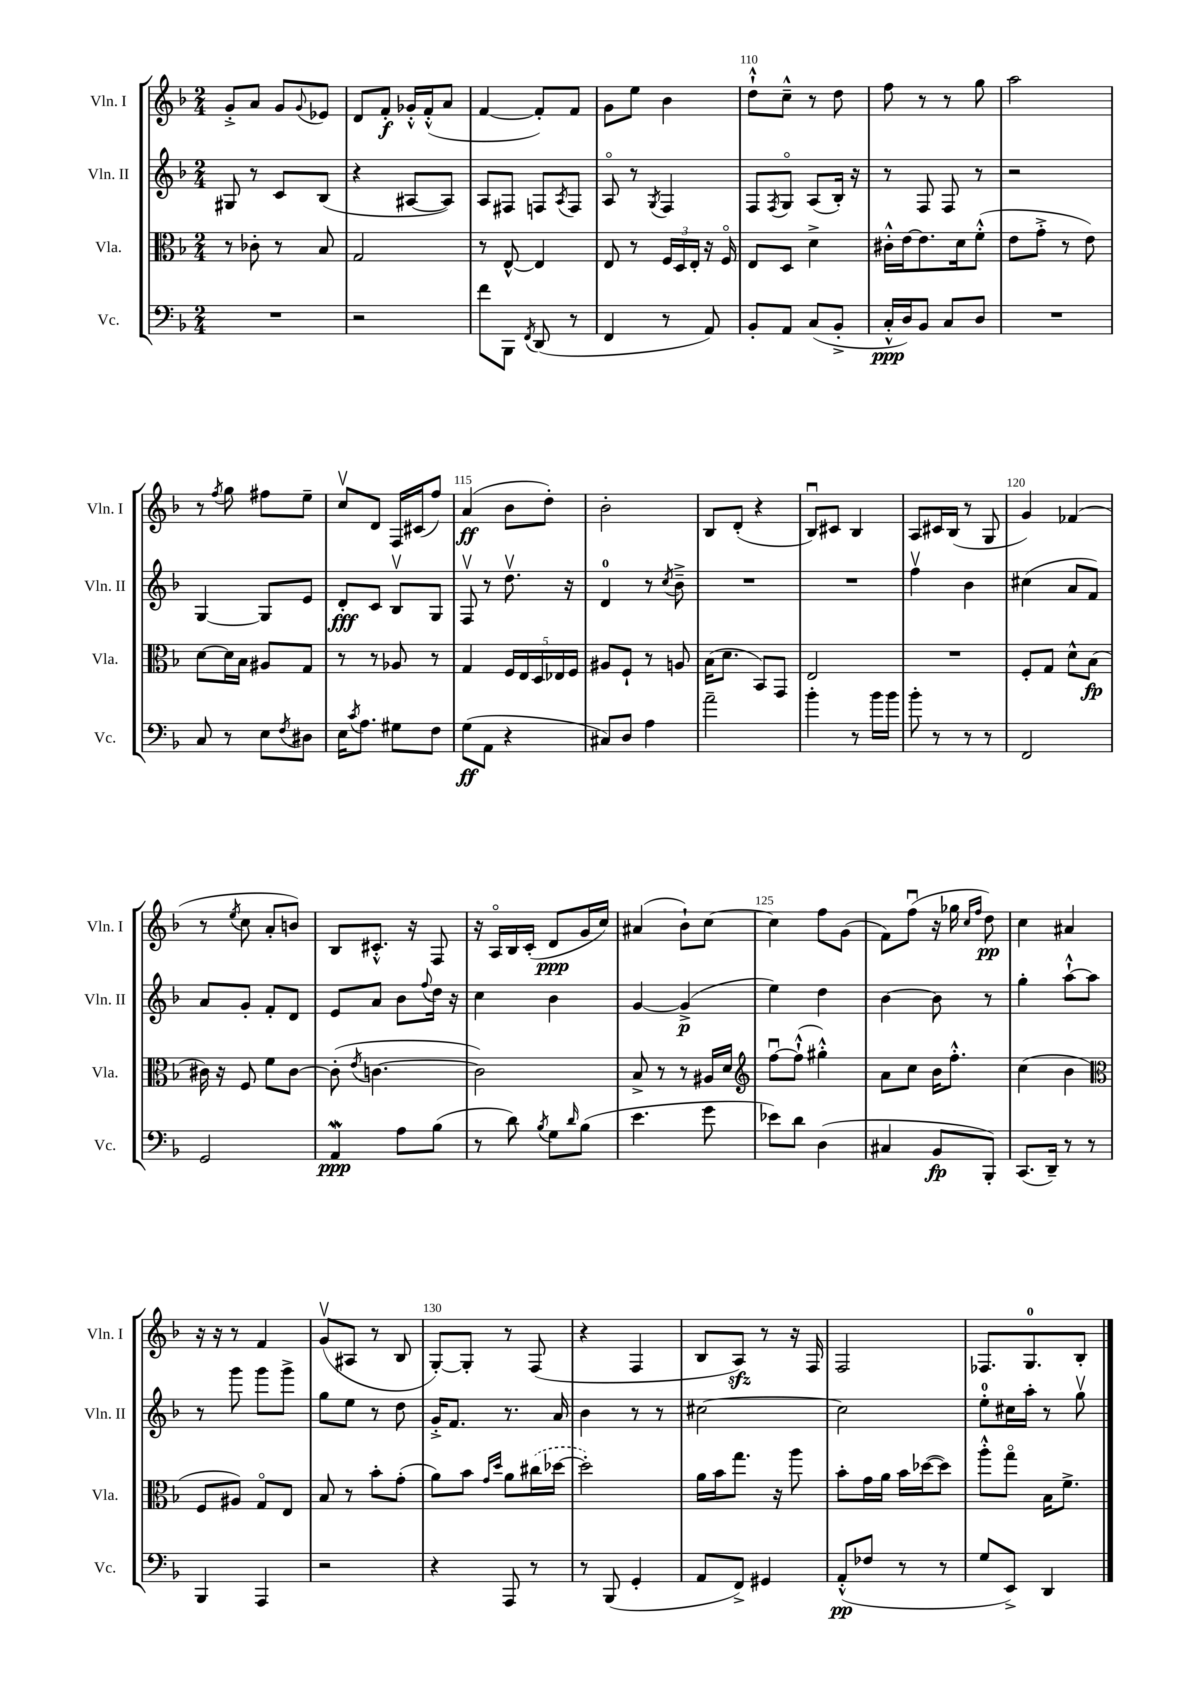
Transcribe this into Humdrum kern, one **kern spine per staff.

**kern	**dynam	**kern	**dynam	**kern	**dynam	**kern	**dynam
*part4	*part4	*part3	*part3	*part2	*part2	*part1	*part1
*staff4	*staff4	*staff3	*staff3	*staff2	*staff2	*staff1	*staff1
*I"Vc.	*	*I"Vla.	*	*I"Vln. II	*	*I"Vln. I	*
*I'Vc.	*	*I'Vla.	*	*I'Vln. II	*	*I'Vln. I	*
*clefF4	*	*clefC3	*	*clefG2	*	*clefG2	*
*k[b-]	*	*k[b-]	*	*k[b-]	*	*k[b-]	*
*M2/4	*	*M2/4	*	*M2/4	*	*M2/4	*
=106	=106	=106	=106	=106	=106	=106	=106
2r	.	8r	.	8G#X/	.	8g'^/L	.
.	.	8c-X'\	.	8r	.	8a/J	.
.	.	8r	.	8c/L	.	8g/L	.
.	.	.	.	.	.	8qqg/	.
.	.	8B-/	.	(8B-/J	.	8e-X/J	.
=107	=107	=107	=107	=107	=107	=107	=107
2r	.	2G/	.	4r	.	8d/L	.
.	.	.	.	.	.	8f'/J	f
.	.	.	.	[8A#X/L	.	16g-X'^^/LL	.
.	.	.	.	.	.	(16f'^^/J	.
.	.	.	.	8A#/J])	.	8a/J	.
=108	=108	=108	=108	=108	=108	=108	=108
8f\L	.	8r	.	8A/L	.	[4f/	.
8BBB-\J	.	[8E^^/	.	8F#X/J	.	.	.
8qFF/	.	.	.	.	.	.	.
(8DD/	.	4E/]	.	8Fn/L	.	8f'/L])	.
.	.	.	.	8qA/	.	.	.
8r	.	.	.	8F/J	.	8f/J	.
=109	=109	=109	=109	=109	=109	=109	=109
4FF/	.	8E/	.	8A/	.	8g\L	.
.	.	8r	.	8r	.	8ee\J	.
.	.	.	.	8qG/	.	.	.
8r	.	24F/LL	.	4F/	.	4b-\	.
.	.	24D/	.	.	.	.	.
.	.	24E'/JJ	.	.	.	.	.
8AA/)	.	16r	.	.	.	.	.
.	.	16F/	.	.	.	.	.
=110	=110	=110	=110	=110	=110	=110	=110
8BB-'/L	.	8E/L	.	8F/L	.	8dd`^^\L	.
.	.	.	.	8qF/	.	.	.
8AA/J	.	8D/J	.	8G/J	.	8cc~^^\J	.
(8C/L	.	4d^\	.	(8A/L	.	8r	.
8BB-'^/J	.	.	.	16B-'/Jk)	.	8dd\	.
.	.	.	.	16r	.	.	.
=111	=111	=111	=111	=111	=111	=111	=111
16C'^^/LL	ppp	16c#X'^^\LL	.	8r	.	8ff\	.
16D/J)	.	[16e\J	.	.	.	.	.
8BB-/J	.	8.e\]	.	8F/	.	8r	.
8C/L	.	.	.	8F/	.	8r	.
.	.	16d\k	.	.	.	.	.
8D/J	.	(8f'^^\J	.	8r	.	8gg\	.
=112	=112	=112	=112	=112	=112	=112	=112
2r	.	8e\L	.	2r	.	2aa\	.
.	.	8g'^\J	.	.	.	.	.
.	.	8r	.	.	.	.	.
.	.	8e\)	.	.	.	.	.
!!LO:LB:g=z
=113	=113	=113	=113	=113	=113	=113	=113
8C/	.	[8d\L	.	[4G/	.	8r	.
.	.	.	.	.	.	8qff/	.
8r	.	16d\L]	.	.	.	8gg\	.
.	.	16B-\JJ	.	.	.	.	.
8E\L	.	8A#X/L	.	8G/L]	.	8ff#X\L	.
8qF/	.	.	.	.	.	.	.
8D#X\J	.	8G/J	.	8e/J	.	8ee~\J	.
=114	=114	=114	=114	=114	=114	=114	=114
16E\KL	.	8r	.	8d'/L	fff	8ccv/L	.
8qc/	.	.	.	.	.	.	.
8.A\J	.	.	.	.	.	.	.
.	.	8r	.	8c/J	.	8d/J	.
8G#X\L	.	8A-X/	.	8B-v/L	.	16F/LL	.
.	.	.	.	.	.	(16c#X/J	.
8F\J	.	8r	.	8G/J	.	8ff/J)	.
=115	=115	=115	=115	=115	=115	=115	=115
(8G\L	ff	4G/	.	8Fv/	.	(4a/	ff
8AA\J	.	.	.	8r	.	.	.
4r	.	20F/LL	.	8.ddv\	.	8b-\L	.
.	.	20E/	.	.	.	.	.
.	.	20D/	.	.	.	.	.
.	.	.	.	.	.	8dd'\J)	.
.	.	20E-X/	.	.	.	.	.
.	.	.	.	16r	.	.	.
.	.	20F/JJ	.	.	.	.	.
=116	=116	=116	=116	=116	=116	=116	=116
8C#X/L)	.	8A#X/L	.	4d/	.	2b-'\	.
8D/J	.	8F`/J	.	.	.	.	.
4A\	.	8r	.	8r	.	.	.
.	.	.	.	8qcc/	.	.	.
.	.	8An/	.	8b-~^\	.	.	.
=117	=117	=117	=117	=117	=117	=117	=117
2a~\	.	(16B-\KL	.	2r	.	8B-/L	.
.	.	8.d\J	.	.	.	.	.
.	.	.	.	.	.	(8d'/J	.
.	.	8BB-/L)	.	.	.	4r	.
.	.	8GG/J	.	.	.	.	.
=118	=118	=118	=118	=118	=118	=118	=118
4b-'\	.	2E/	.	2r	.	8B-u/L)	.
.	.	.	.	.	.	8c#X/J	.
8r	.	.	.	.	.	4B-/	.
16b-\LL	.	.	.	.	.	.	.
16b-\JJ	.	.	.	.	.	.	.
=119	=119	=119	=119	=119	=119	=119	=119
8b-'\	.	2r	.	4ffv\	.	8A/L	.
8r	.	.	.	.	.	16c#X/L	.
.	.	.	.	.	.	(16B-/JJ	.
8r	.	.	.	4b-\	.	8r	.
8r	.	.	.	.	.	8G/	.
=120	=120	=120	=120	=120	=120	=120	=120
2FF/	.	8F'/L	.	(4cc#X\	.	4g/)	.
.	.	8G/J	.	.	.	.	.
.	.	8d^^\L	.	8a/L	.	(4f-X/	.
.	.	(8B-\J	fp	8f/J)	.	.	.
!!LO:LB:g=z
=121	=121	=121	=121	=121	=121	=121	=121
2GG/	.	16c#X\)	.	8a/L	.	8r	.
.	.	16r	.	.	.	.	.
.	.	.	.	.	.	8qee/	.
.	.	8F/	.	8g'/J	.	8cc\	.
.	.	8f\L	.	8f'/L	.	8a'/L	.
.	.	[8c#\J	.	8d/J	.	8bn/J)	.
=122	=122	=122	=122	=122	=122	=122	=122
4AAW/	ppp	(8c#'\]	.	8e/L	.	8B-/L	.
.	.	8qe/	.	.	.	.	.
.	.	[4.cn\	.	8a/J	.	8.c#X'^^/J	.
8A\L	.	.	.	8b-\L	.	.	.
.	.	.	.	.	.	16r	.
.	.	.	.	8qqff/	.	.	.
(8B-\J	.	.	.	16dd\Jk	.	8F/	.
.	.	.	.	16r	.	.	.
=123	=123	=123	=123	=123	=123	=123	=123
8r	.	2c\])	.	4cc\	.	16r	.
.	.	.	.	.	.	16A/LL	.
8d\)	.	.	.	.	.	16B-/	.
.	.	.	.	.	.	(16c'/JJ	.
8qB-/	.	.	.	.	.	.	.
8G\L	.	.	.	4b-\	.	8d/L	ppp
16qqd/	.	.	.	.	.	.	.
(8B-\J	.	.	.	.	.	16g/L	.
.	.	.	.	.	.	16cc/JJ)	.
=124	=124	=124	=124	=124	=124	=124	=124
4.e\	.	8B-^/	.	[4g/	.	(4a#X/	.
.	.	8r	.	.	.	.	.
.	.	8r	.	(4g^/]	p	8b-`\L)	.
8g\	.	16A#X/LL	.	.	.	[8cc\J	.
.	.	16d/JJ	.	.	.	.	.
=125	=125	=125	=125	=125	=125	=125	=125
*	*	*clefG2	*	*	*	*	*
8e-X\L)	.	[8ffu\L	.	4ee\)	.	4cc\]	.
8d\J	.	(8ff`^^\J]	.	.	.	.	.
(4D\	.	4gg#X'^^\)	.	4dd\	.	8ff\L	.
.	.	.	.	.	.	(8g\J	.
=126	=126	=126	=126	=126	=126	=126	=126
4C#X/	.	8a\L	.	[4b-\	.	8f\L)	.
.	.	8cc\J	.	.	.	(8ffu\J	.
8BB-/L	fp	16b-\KL	.	8b-\]	.	16r	.
.	.	8.ff'^^\J	.	.	.	16gg-X\	.
.	.	.	.	.	.	16qqcc/LL	.
.	.	.	.	.	.	16qqff/JJ	.
8BBB-'/J)	.	.	.	8r	.	8dd\)	pp
=127	=127	=127	=127	=127	=127	=127	=127
(8.CC/L	.	(4cc\	.	4gg'\	.	4cc\	.
16DD~/Jk)	.	.	.	.	.	.	.
8r	.	4b-\	.	[8aa`^^\L	.	4a#X/	.
8r	.	.	.	8aa\J]	.	.	.
!!LO:LB:g=z
=128	=128	=128	=128	=128	=128	=128	=128
*	*	*clefC3	*	*	*	*	*
4BBB-/	.	8F/L	.	8r	.	16r	.
.	.	.	.	.	.	16r	.
.	.	8A#X/J)	.	8ggg\	.	8r	.
4AAA/	.	8G/L	.	8ggg\L	.	4f/	.
.	.	8E/J	.	8ggg^\J	.	.	.
=129	=129	=129	=129	=129	=129	=129	=129
2r	.	8B-/	.	8gg\L	.	(8gv/L	.
.	.	8r	.	8ee\J	.	8A#X/J	.
.	.	8b-'\L	.	8r	.	8r	.
.	.	(8g'\J	.	8dd\	.	8B-/	.
=130	=130	=130	=130	=130	=130	=130	=130
4r	.	8a\L)	.	16g'^/KL	.	[8G'/L)	.
.	.	.	.	8.f/J	.	.	.
.	.	8b-\J	.	.	.	8G'/J]	.
.	.	16qqg/LL	.	.	.	.	.
.	.	16qqdd/JJ	.	.	.	.	.
8AAA/	.	8a\L	.	8.r	.	8r	.
8r	.	(16cc#X\L	.	.	.	(8F/	.
.	.	[16dd-X\JJ	.	16a/	.	.	.
=131	=131	=131	=131	=131	=131	=131	=131
8r	.	2dd-'\])	.	4b-\	.	4r	.
(8BBB-/	.	.	.	.	.	.	.
4GG'/	.	.	.	8r	.	4F/	.
.	.	.	.	8r	.	.	.
=132	=132	=132	=132	=132	=132	=132	=132
8AA/L	.	16a\LL	.	[2cc#X\	.	8B-/L	.
.	.	16b-\J	.	.	.	.	.
8FF^/J)	.	8.gg\J	.	.	.	8Azz/J)	.
4GG#X/	.	.	.	.	.	8r	.
.	.	16r	.	.	.	.	.
.	.	8aa\	.	.	.	16r	.
.	.	.	.	.	.	16F/	.
=133	=133	=133	=133	=133	=133	=133	=133
(8AA'^^/L	pp	8b-'\L	.	2cc#\]	.	2F/	.
8F-X/J	.	16g\L	.	.	.	.	.
.	.	16a\JJ	.	.	.	.	.
8r	.	16b-\LL	.	.	.	.	.
.	.	([16dd-X\J	.	.	.	.	.
8r	.	8dd-\J])	.	.	.	.	.
=134	=134	=134	=134	=134	=134	=134	=134
8G/L	.	8aa'^^\L	.	8ee'\L	.	8.F-X/L	.
8EE^/J)	.	8gg\J	.	16cc#X\L	.	.	.
.	.	.	.	16aa'\JJ	.	8.G/	.
4DD/	.	16B-\KL	.	8r	.	.	.
.	.	8.f^\J	.	.	.	.	.
.	.	.	.	8ggv\	.	8B-'/J	.
==	==	==	==	==	==	==	==
*-	*-	*-	*-	*-	*-	*-	*-
